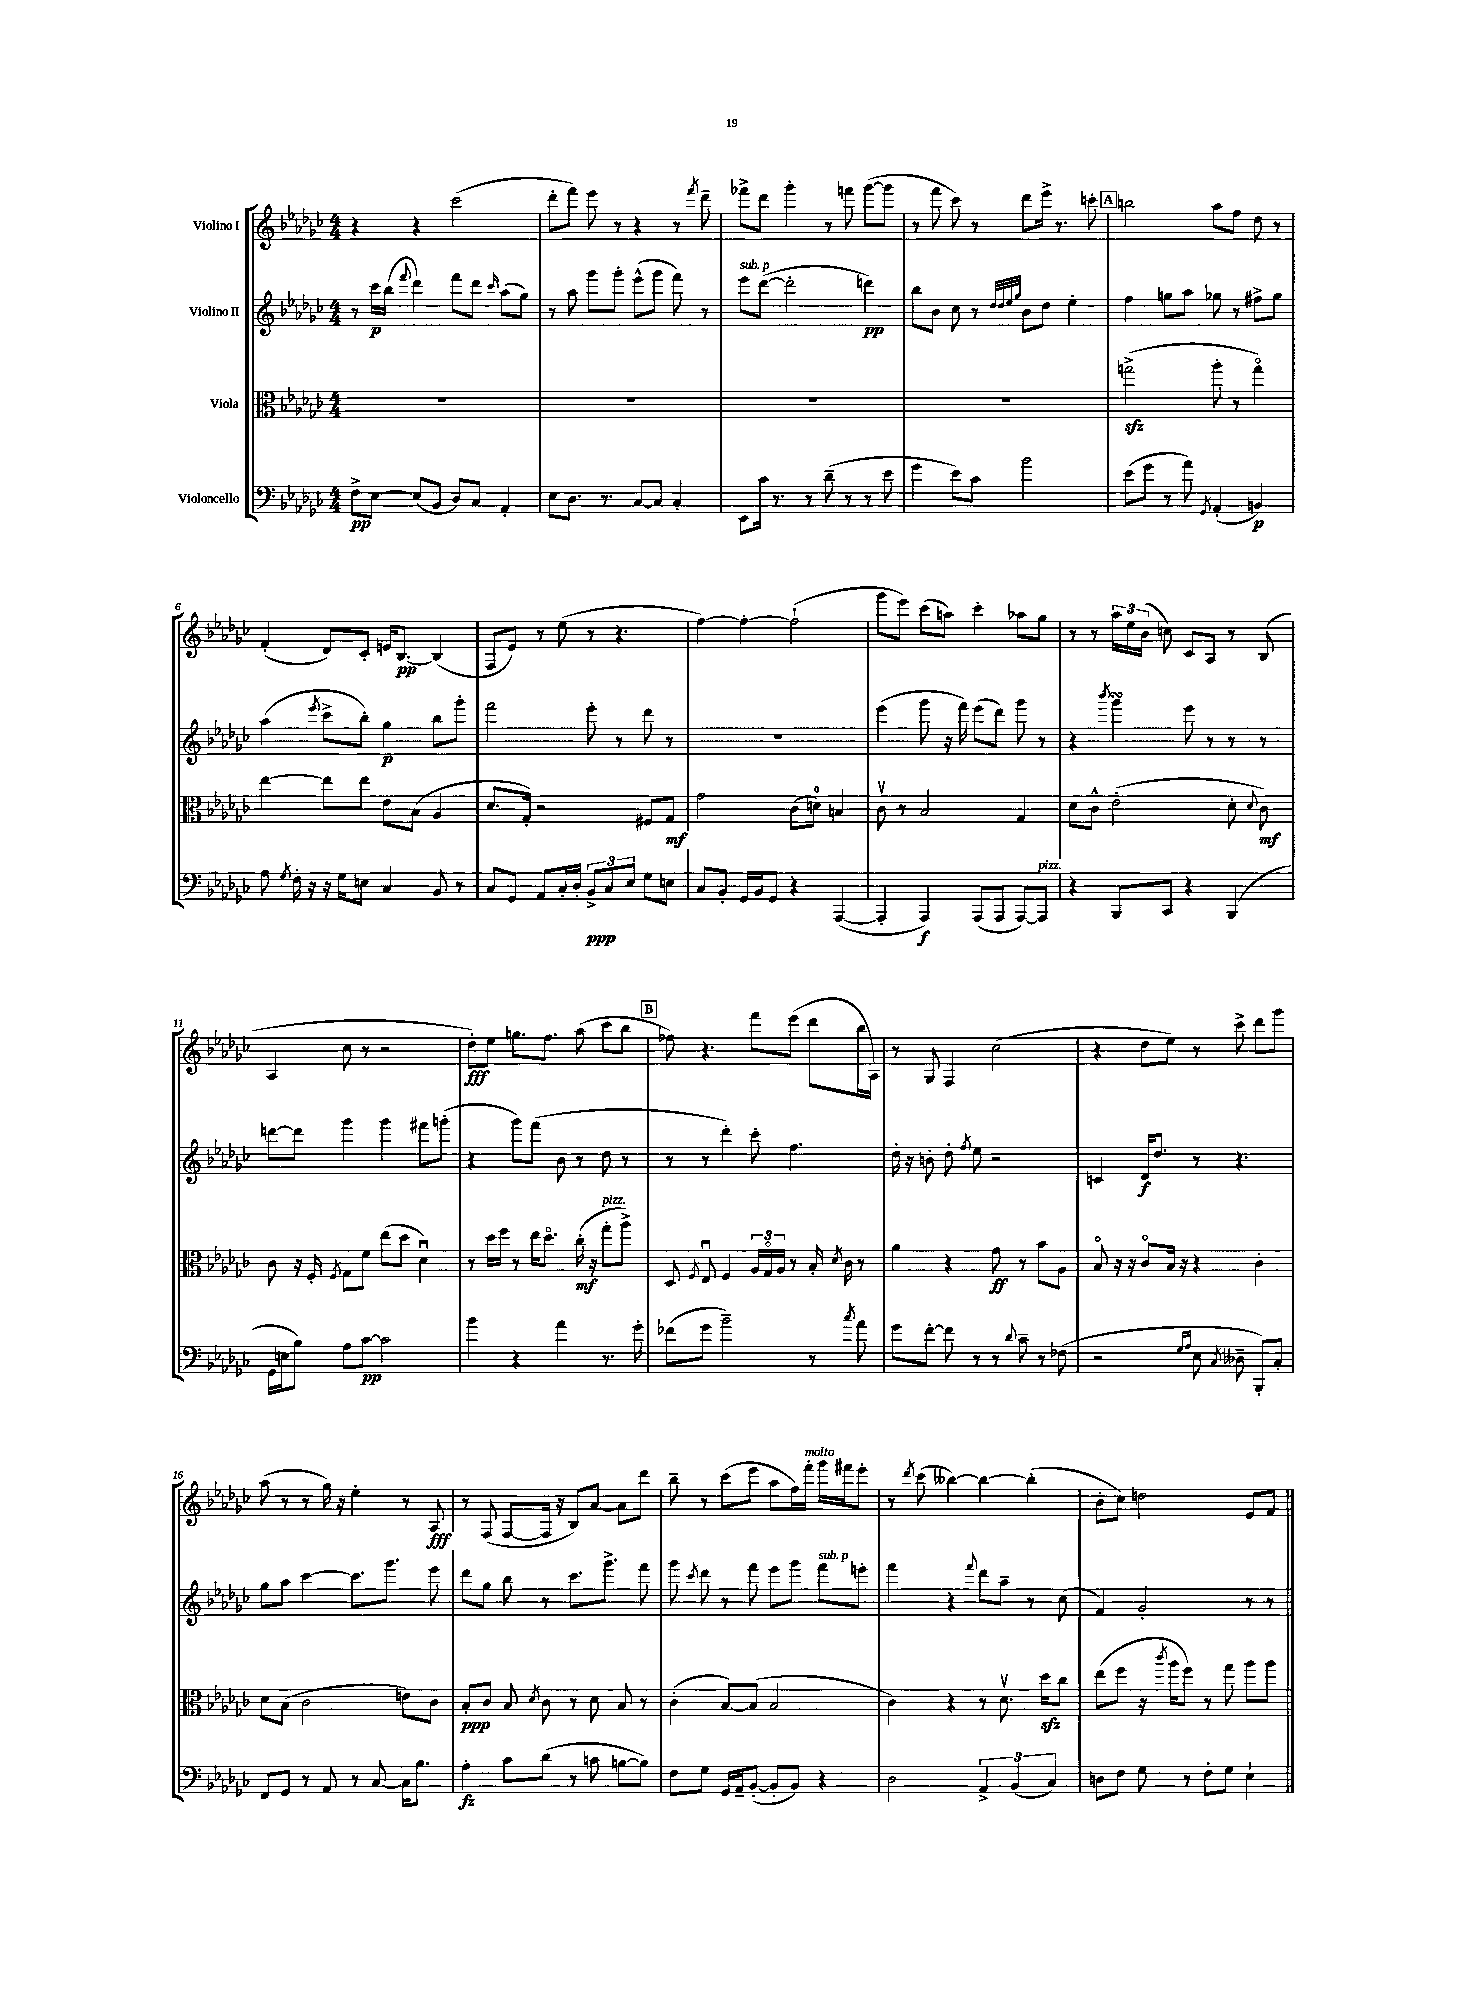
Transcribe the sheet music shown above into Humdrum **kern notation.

**kern	**kern	**kern	**kern
*staff4	*staff3	*staff2	*staff1
*clefF4	*clefC3	*clefG2	*clefG2
*k[b-e-a-d-g-c-]	*k[b-e-a-d-g-c-]	*k[b-e-a-d-g-c-]	*k[b-e-a-d-g-c-]
*M4/4	*M4/4	*M4/4	*M4/4
8F^	1r	8r	4r
[8E-	.	16ccc-	.
.	.	(16bb-	.
.	.	8qqfff	.
(8E-]	.	4ddd-)	4r
8BB-	.	.	.
8D-)	.	8fff	(2ccc-
8C-	.	8ddd-	.
.	.	16qqccc-	.
4AA-'	.	(8aa-	.
.	.	8gg-)	.
=	=	=	=
8E-	1r	8r	8ddd-'
8.D-	.	8aa-	8fff)
.	.	8ggg-	8eee-
8.r	.	.	.
.	.	8ggg-'	8r
[8C-	.	(8eee-^^	4r
8C-]	.	8ggg-	.
4C-'	.	8fff)	8r
.	.	.	8qfff
.	.	8r	8ddd-~
=	=	=	=
8EE-	1r	8eee-	8fff-^
16c-	.	([8ddd-	8ddd-
8.r	.	.	.
.	.	2ddd-']	4ggg-'
8r	.	.	.
(8d-~	.	.	8r
8r	.	.	8fff
8r	.	4ddd)	([8ggg-
8e-	.	.	8ggg-]
=	=	=	=
4g-	1r	8bb-	8r
.	.	8b-	8fff
8e-)	.	8cc-	8ccc-)
8c-	.	8r	8r
.	.	32qqdd-	.
.	.	32qqdd-	.
.	.	32qqee-	.
.	.	32qqgg-	.
2b-	.	8b-	8ddd-
.	.	8dd-	16eee-^
.	.	.	8.r
.	.	4ee-'	.
.	.	.	8ccc'
=	=	=	=
(8e-	(2gg^	4ff	2bb
8g-	.	.	.
8r	.	8gg	.
8a-)	.	8aa-	.
8qGG-	.	.	.
(4AA-'	8aa-'	8gg-	8aa-
.	8r	8r	8ff
4BB)	4ggo)	8ff#^	8dd-
.	.	8gg-	8r
=	=	=	=
8A-	[4ee-	(4aa-	(4f'
8qG-	.	.	.
16F'	.	.	.
16r	.	.	.
.	.	8qeee-	.
16r	8ee-]	8ccc-^	8d-)
16G-	.	.	.
8E	8ee-	8bb-')	8c-'
4C-	8e-	4gg-	16e
.	.	.	[8.B-
.	(8B-	.	.
8BB-	4A-	8bb-	(4B-]
8r	.	8ggg-'	.
=	=	=	=
8C-	8.d-	2fff	8F
8GG-	.	.	8e-)
.	16G-')	.	.
8AA-	2r	.	8r
16C-'	.	.	(8ee-
16D-'	.	.	.
12BB-^	.	8eee-'	8r
12C-	.	.	.
.	.	8r	4.r
12E-	.	.	.
8G-	8F#	8ddd-	.
8E	8G-	8r	.
=	=	=	=
8C-	2g-	1r	[4ff)
8BB-'	.	.	.
16GG-	.	.	4ff'_
16BB-	.	.	.
8GG-	.	.	.
4r	(8c-	.	(2ff`]
.	8d)	.	.
([4AAA-	4B	.	.
=	=	=	=
4AAA-']	8c-v	(4eee-	8ggg-
.	8r	.	8eee-)
4AAA-)	2B-	8ggg-	(8ccc-
.	.	16r	8aa)
.	.	16fff)	.
(8AAA-	.	(8eee-	4ccc-'
8AAA-	.	8ddd-)	.
[8AAA-)	4G-	8ggg-	8aa-
8AAA-]	.	8r	8gg-
=	=	=	=
4r	8d-	4r	8r
.	8c-^^	.	8r
.	.	8qbbb-	.
8BBB-	(2e-'	4ggg-	24aa-
.	.	.	24ee-
.	.	.	(24b-
8CC-	.	.	8cc)
4r	.	8eee-	8c-
.	.	8r	8A-
(4BBB-	8d-'	8r	8r
.	8qqd-	.	.
.	8c-)	8r	(8B-
=	=	=	=
16GG-	8c-	[8ddd	4A-
16E	.	.	.
8B-)	16r	8ddd]	.
.	16F'	.	.
.	8qF	.	.
8A-	8G-	4ggg-	8cc-
[8c-	8f	.	8r
2c-]	(8ee-	4ggg-	2r
.	8dd-	.	.
.	4d-u)	8fff#	.
.	.	(8ggg'	.
=	=	=	=
4b-	8r	4r	8dd-')
.	16dd-	.	8ee-
.	16ff	.	.
4r	8r	8ggg-)	8.gg
.	16ee-	(8fff	.
.	8.dd-o	.	8.ff
4a-	.	8b-	.
.	(16cc-'	8r	(8aa-
.	16r	.	.
8.r	8gg-'	8dd-	8ccc-
.	8aa-^)	8r	8bb-
16g-'	.	.	.
=	=	=	=
(8f-	8D-	8r	8ff-)
.	8qF	.	.
8g-	8E-u	8r	4.r
2b-~)	4F	4ddd-')	.
.	24A-	8ccc-'	8fff
.	24G-o	.	.
.	24A-	.	.
.	8r	4.ff	(8eee-
8r	16B-'	.	8ddd-
.	8qd-	.	.
.	16c-	.	.
8qcc-	.	.	.
8a-	8r	.	16bb-
.	.	.	16A-)
=	=	=	=
8g-	4a-	16dd-'	8r
.	.	16r	.
[8f'	.	8b'	8G-
8f]	4r	8dd-'	4F
.	.	8qff	.
8r	.	8ee-	.
8r	8g-	2r	(2cc-
8qqd-	.	.	.
8c-~	8r	.	.
8r	8b-	.	.
(8F-	8A-	.	.
=	=	=	=
2r	8B-o	4c	4r
.	16r	.	.
.	16r	.	.
.	8c-o	16d-	8dd-
.	.	8.dd-	.
.	16B-	.	8ee-)
.	16r	.	.
16qqG-	.	.	.
16qqA-	.	.	.
8E-	4r	8r	8r
8qC-	.	.	.
8D--~	.	4.r	8ccc-^
8BBB-')	4c-'	.	8ddd-
8C-'	.	.	8ggg-
=	=	=	=
8FF	8d-	8gg-	(8aa-
8GG-	(8B-	8aa-	8r
8r	2c-	[4ccc-	8r
8AA-	.	.	16gg-)
.	.	.	16r
8r	.	8.ccc-]	4ee-'
[8C-	.	.	.
.	.	8.ggg-	.
16C-]	8e)	.	8r
8.B-	.	.	.
.	8c-	8eee-	8A-
=	=	=	=
4A-'	8B-'	8ddd-	8r
.	8c-	8gg-	(8F
8c-	8B-	8bb-	[8F
.	8qd-	.	.
(8d-	8c-	8r	16F]
.	.	.	16r
8r	8r	8.ccc-	8B-)
8c	8d-	.	[8a-
.	.	8.ggg-^	.
[8B	8B-	.	8a-]
8B])	8r	8fff	8ddd-
=	=	=	=
8F	(4c-'	8ggg-	8bb-~
.	.	8qccc-	.
8G-	.	8ddd-	8r
16GG-	[8B-)	8r	(8ccc-
16AA-~	.	.	.
([8BB-'	(8B-]	8fff	8eee-
8BB-']	2B-	8eee-	8aa-
8BB-)	.	8ggg-	16ff)
.	.	.	16fff'
4r	.	8fff	16ggg-
.	.	.	16fff#
.	.	8eee'	8eee-'
=	=	=	=
2D-	4c-)	4fff	8r
.	.	.	8qddd-
.	.	.	(8ccc-
.	4r	4r	[4bb--)
.	.	8qqfff	.
6AA-^	8r	8ddd-	4bb--_
.	8.d-v	8aa-~	.
(6BB-	.	.	.
.	.	8r	(4bb--']
.	16dd-	.	.
6C-)	.	.	.
.	8cc-	(8cc-	.
=	=	=	=
8D	(8ee-	4f)	8b-'
8F	8ff	.	8cc-)
8G-	16r	2g-'	2dd
.	8qccc-	.	.
.	16aa-	.	.
8r	8ff)	.	.
8F'	8r	.	.
8G-	8gg-	.	.
4E-`	8aa-	8r	8e-
.	8aa-	8r	8f
==	==	==	==
*-	*-	*-	*-
